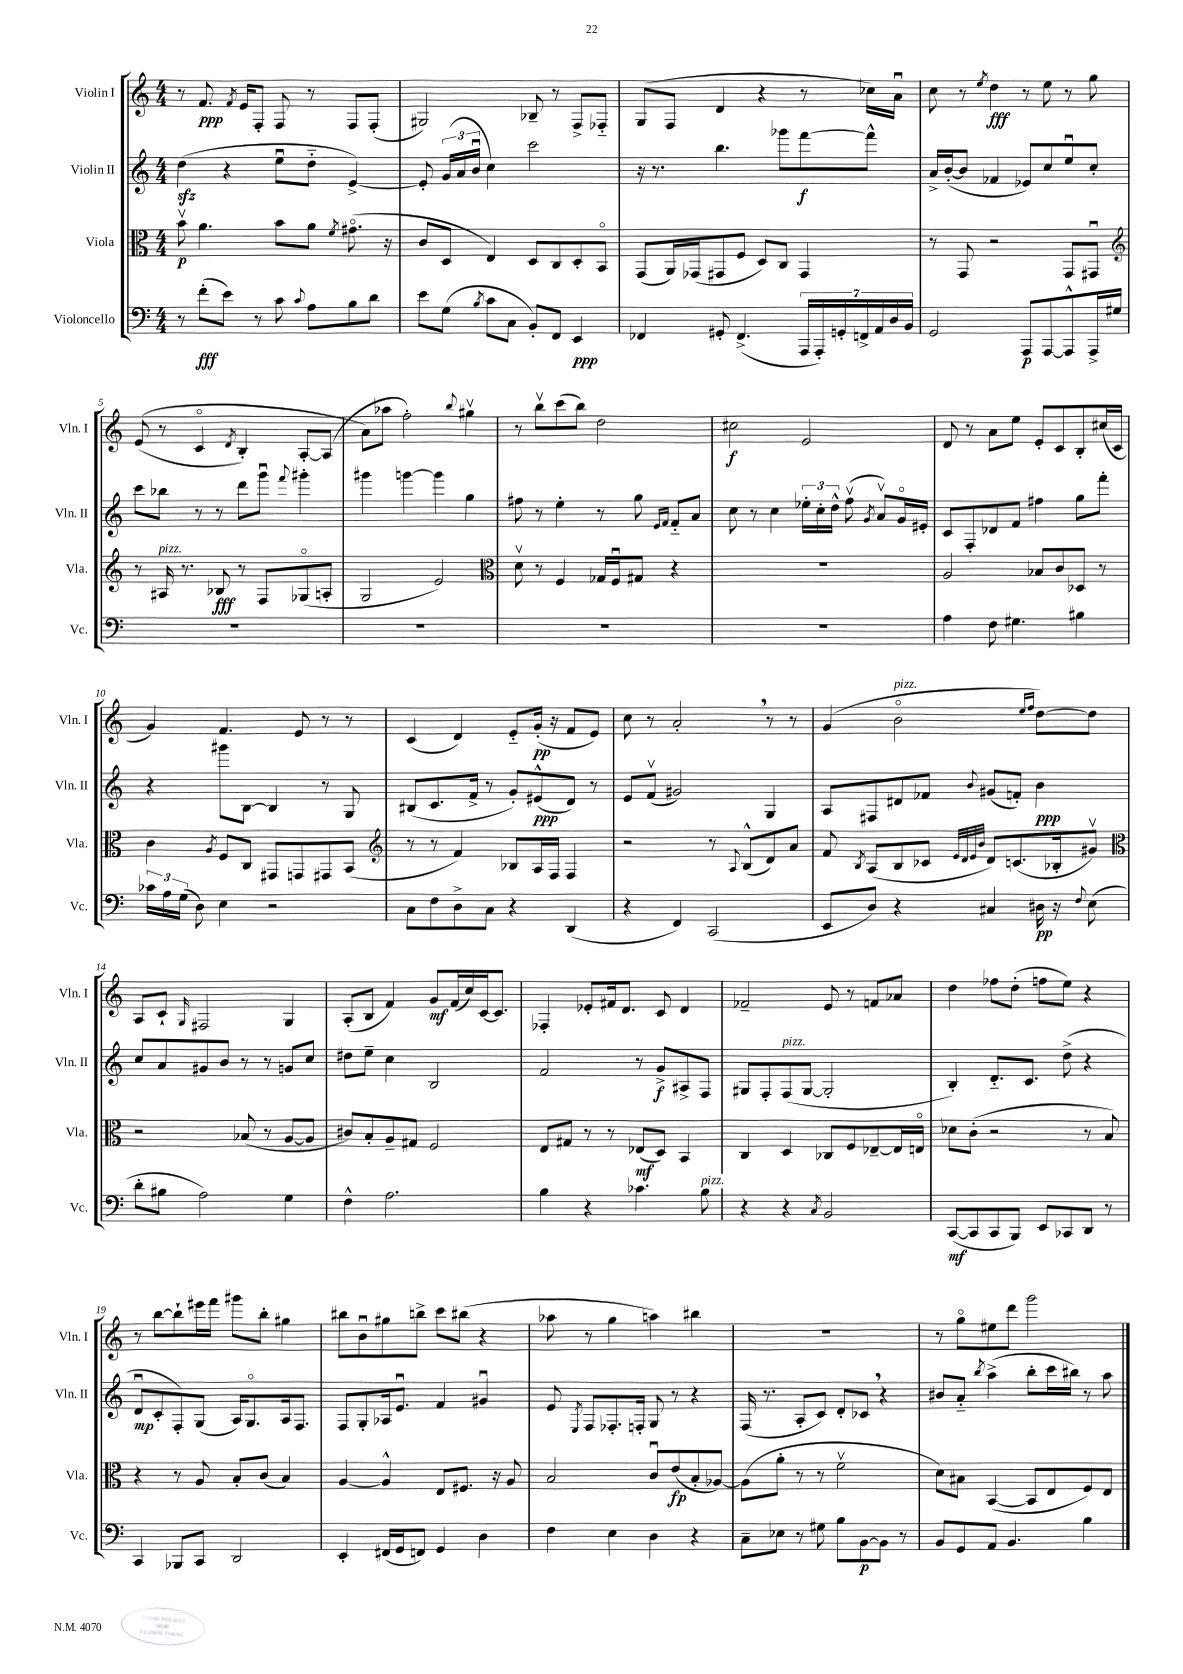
<<
\new StaffGroup <<
\new Staff = "s0" \with { instrumentName = "Violin I" shortInstrumentName = "Vln. I" } {
    \clef treble \key c \major \numericTimeSignature \time 4/4
    \autoBeamOff r8 f'8.\ppp \acciaccatura { f'8 } e'16[ f8]-. f8 r8 f8[ f8]-.( |
    gis2) bes8-- r8 f8[-> fes8]-_ |
    g8[( f8] d'4 r4 r8 ces''16[) a'16]\downbow |
    c''8 r8 \acciaccatura { e''8 } d''4\fff r8 e''8 r8 g''8 |
    e'8(\( r8 c'4\flageolet \acciaccatura { d'8 } b4-.) a8[~-. a8]( |
    a'8[\) aes''8] f''2-.) \appoggiatura { b''8 } gis''4\upbow |
    r8 b''8[\upbow c'''8( b''8]) d''2 |
    cis''2\f e'2 |
    d'8 r8 a'8[ e''8] e'8[-. c'8 b8-. cis''16( c'16] |
    g'4) f'4. e'8 r8 r8 |
    c'4( d'4) e'8[-_ g'16]-.\pp( r16 f'8[ e'8]) |
    c''8 r8 a'2-. \breathe r8 r8 |
    g'4( b'2\flageolet^\markup { \italic "pizz." } \grace { e''16[ f''16] } d''8[~) d''8] |
    a8[ c'8]-! \grace { g16 } fis2 g4 |
    a8[-.( b8] f'4) g'8[\mf f'16( c''16) c'16~ c'8.] |
    fes4-. ees'8[-. fis'16 d'8.] c'8 d'4 |
    fes'2-- e'8 r8 f'8[ aes'8] |
    d''4 fes''8[ d''8]-.( f''8[ e''8]) r4 |
    r8 b''8[~ b''8-! eis'''16 f'''16] gis'''8[ b''8]-. gis''4 |
    bis''8[ b'8\downbow gis''8 b''8]-> c'''8[ bis''8]( r4 |
    aes''8 r8 g''4 a''4) bis''4 |
    R1 |
    r8 g''8[\flageolet eis''8 d'''8] g'''2 \bar "|." |
}
\new Staff = "s1" \with { instrumentName = "Violin II" shortInstrumentName = "Vln. II" } {
    \clef treble \key c \major \numericTimeSignature \time 4/4
    \autoBeamOff d''4\sfz( r4 e''8[\downbow d''8]-_ e'4~->) |
    e'8-. \tuplet 3/2 { g'16[( a'16 b'16]\downbow } c''4) c'''2 |
    r16 r8. b''4. ges'''8[ f'''8~\f f'''8]-^ |
    a'16[-> b'16~-.( b'8] fes'4 ees'8[) c''8 e''8\downbow c''8]-. |
    c'''8[ bes''8] r8 r8 d'''8[ g'''8]\downbow \appoggiatura { f'''8 } gis'''4-. |
    gis'''4 g'''4~ g'''4 g''4 |
    fis''8 r8 e''4-. r8 g''8 \grace { e'16[ f'16] } f'8[-_ a'8] |
    c''8 r8 c''4 \tuplet 3/2 { ees''16[-. c''16-. d''16]-^ } f''8\upbow( \acciaccatura { g'8 } a'8[\upbow) g'16\flageolet eis'16]-. |
    c'8[ f8-. des'8 f'8] fis''4 g''8[ f'''8]-. |
    r4 gis'''8[ b8]~ b4 r8 g8 |
    bis8[( c'8. f'16]-> r8 g'8[-.) eis'8-^\ppp( d'8]) r8 |
    e'8[ f'8]\upbow( gis'2) g4 |
    a8[ fis8 dis'8 fes'8] \appoggiatura { b'8 } gis'8[( f'8]-.) b'4\ppp |
    c''8[ a'8 gis'8 b'8] r8 r8 g'8[ c''8] |
    dis''8[ e''8]-- c''4 b2 |
    f'2 r8 g'8[->\f ais8-> f8] |
    gis8[ f8-. f8^\markup { \italic "pizz." }( gis8]~ gis2-. |
    b4-.) d'8.[-_ c'8.] d''8->( r4 |
    d'8[\downbow\mp c'8-. f8-.) g8]( a16[) g8.\flageolet a16 f8.] |
    f8[ g8-. aes16 e'8.]\downbow f'4 gis'4\downbow |
    e'8 \acciaccatura { e8 } f8[ fes8.-. f16]-. g8 r8 r4 |
    f16( r8. a8[-. c'8]) d'8[-. ces'8] \breathe r4 |
    bis'8[ a'8]-_ \acciaccatura { b''8 } a''4->( b''8[-. c'''16 bis''16]) r8 a''8 \bar "|." |
}
\new Staff = "s2" \with { instrumentName = "Viola" shortInstrumentName = "Vla." } {
    \clef alto \key c \major \numericTimeSignature \time 4/4
    \autoBeamOff b'8\upbow\p a'4. b'8[ a'8] \acciaccatura { f'8 } gis'8.\flageolet( r16 |
    c'8[ d8] e4) d8[ c8 d8-. b,8]\flageolet |
    g,8[( a,16) ges,16( gis,8 f8] d8[) c8] gis,4 |
    r8 g,8 r2 g,8[ gis,8]\downbow |
    \clef treble r8 ais16^\markup { \italic "pizz." } r8. bes8\fff r8 f8[ ges8\flageolet( a8]-. |
    g2 e'2) |
    \clef alto d'8\upbow r8 f4 ges16[ f16\downbow gis8] r4 |
    R1 |
    a2 bes8[ c'8 des8] r8 |
    c'4 \acciaccatura { a8 } f8[ c8] gis,8[ g,8 gis,8 b,8]( |
    \clef treble r8 r8 f'4) bes8[ a16 f16] f4 |
    r2 r8 \appoggiatura { a8 } b8[-^( d'8) a'8] |
    f'8 \acciaccatura { b8 } a8[( b8 ces'8] \grace { e'32[ d'32 e'32 b'32] } d'8[) c'8.( bes16-. gis'8]\upbow) |
    \clef alto r2 bes8( r8 a8[~ a8] |
    cis'8[) b8-. a8-- gis8] f2 |
    e8[ gis8] r8 r8 ees8[\mf( d8]) b,4 |
    c4 d4 ces8[ f8 ees8~-- ees16 e16]\flageolet |
    des'8[ c'8]-.( r2 r8 b8) |
    r4 r8 a8 b8[-. c'8]( b4) |
    a4~ a4-^ e8[ fis8.] r16 a8 |
    b2 c'8[\downbow e'8\fp( b8-. aes8]~) |
    aes8[( a'8]-. r8 r8 f'2\upbow |
    d'8[) bis8] b,4~( b,8[ e8 f8) e8] \bar "|." |
}
\new Staff = "s3" \with { instrumentName = "Violoncello" shortInstrumentName = "Vc." } {
    \clef bass \key c \major \numericTimeSignature \time 4/4
    \autoBeamOff r8 f'8[-.\fff( e'8]) r8 c'8 \appoggiatura { c'8 } a8[ b8 d'8] |
    e'8[ g8]( \acciaccatura { b8 } c'8[ c8] b,8[-.) f,8] e,4\ppp |
    fes,4 gis,8-. fes,4.->( \tuplet 7/4 { a,,16[ a,,16-.) g,16-. f,16-> a,16 d16 b,16] } |
    g,2 a,,8[\p a,,8~ a,,8-^ a,,16-> gis16] |
    R1 |
    R1 |
    R1 |
    R1 |
    a4 f8 gis4. bis4 |
    \tuplet 3/2 { ces'16[ a16 g16]( } d8) e4 r2 |
    c8[ f8 d8-> c8] r4 d,4( |
    r4 f,4) c,2( |
    e,8[ d8]) r4 cis4 dis16\pp r16 \appoggiatura { f8 } e8( |
    d'8[-. bis8] a2) g4 |
    f4-^ a2. |
    b4 r4 ces'4. b8^\markup { \italic "pizz." } |
    r4 r4 \acciaccatura { c8 } b,2 |
    c,8[~\mf( c,8 c,8 b,,8]) e,8[ ces,8 d,8] r8 |
    c,4 bes,,8[ c,8] d,2 |
    e,4-. fis,16[( g,16 f,8]) g,4 d4 |
    f4 e4 d4 r4 |
    c8[-- ees8] r8 gis8 b8[ b,8~\p b,8] r8 |
    b,8[ g,8 a,8] b,4. b4 \bar "|." |
}
>>
>>
